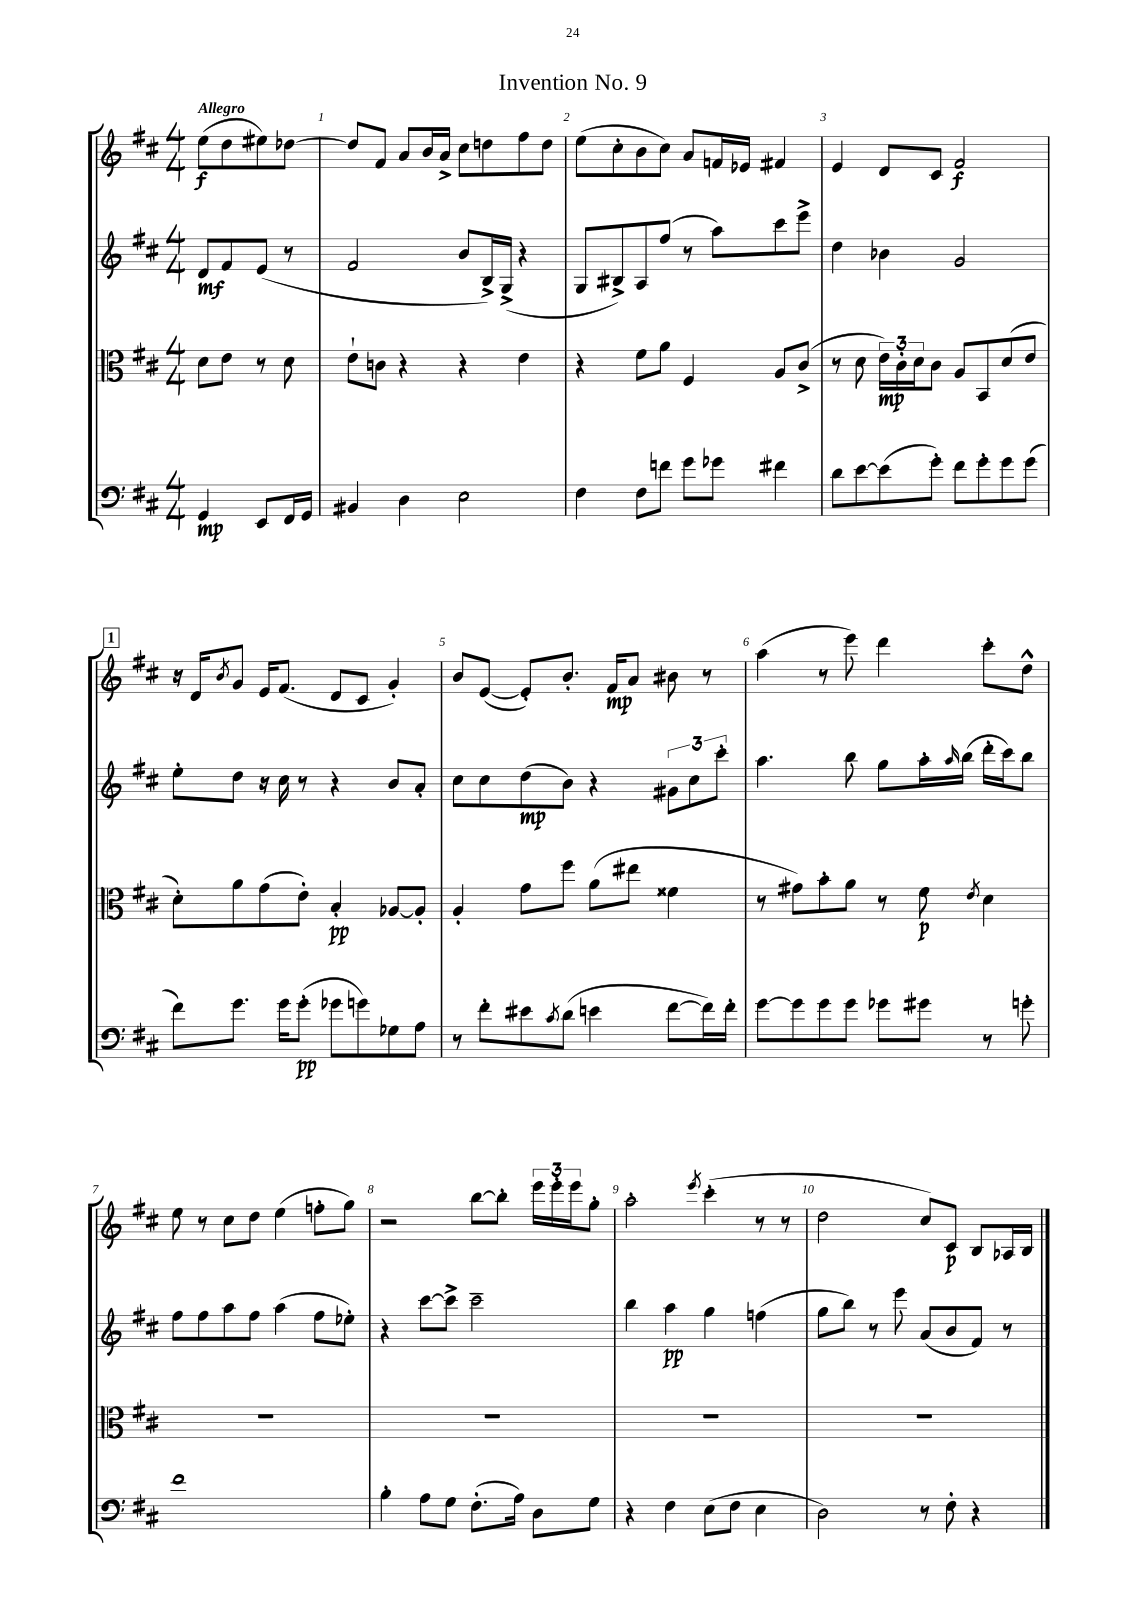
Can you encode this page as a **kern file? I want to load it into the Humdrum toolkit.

**kern	**dynam	**kern	**dynam	**kern	**dynam	**kern	**dynam
*part4	*part4	*part3	*part3	*part2	*part2	*part1	*part1
*staff4	*staff4	*staff3	*staff3	*staff2	*staff2	*staff1	*staff1
*clefF4	*	*clefC3	*	*clefG2	*	*clefG2	*
*k[f#c#]	*	*k[f#c#]	*	*k[f#c#]	*	*k[f#c#]	*
*M4/4	*	*M4/4	*	*M4/4	*	*M4/4	*
=	=	=	=	=	=	=	=
!	!	!	!	!	!	!LO:TX:a:B:t=Allegro	!
4GG/	mp	8d\L	.	8d/L	mf	(8ee\L	f
.	.	8e\J	.	8f#/	.	8dd\	.
8EE/L	.	8r	.	(8e/J	.	8ee#X\)	.
16FF#/L	.	8d\	.	8r	.	[8dd-X\J	.
16GG/JJ	.	.	.	.	.	.	.
=1	=1	=1	=1	=1	=1	=1	=1
4BB#X/	.	8e`\L	.	2f#/	.	8dd-/L]	.
.	.	8cn\J	.	.	.	8f#/J	.
4D\	.	4r	.	.	.	8a/L	.
.	.	.	.	.	.	16b/L	.
.	.	.	.	.	.	16a^/JJ	.
2E\	.	4r	.	8b/L	.	8cc#\L	.
.	.	.	.	16B^/L)	.	8ddn\	.
.	.	.	.	(16G^/JJ	.	.	.
.	.	4e\	.	4r	.	8ff#\	.
.	.	.	.	.	.	8dd\J	.
=2	=2	=2	=2	=2	=2	=2	=2
4F#\	.	4r	.	8G/L	.	(8ee\L	.
.	.	.	.	8B#X^/)	.	8cc#'\	.
8F#\L	.	8f#\L	.	8A/	.	8b\	.
8fn\J	.	8a\J	.	(8ff#/J	.	8cc#\J)	.
8g\L	.	4F#/	.	8r	.	8a/L	.
8g-X\J	.	.	.	8aa\L)	.	16fn/L	.
.	.	.	.	.	.	16e-X/JJ	.
4f#X\	.	8A/L	.	8ccc#\	.	4f#X/	.
.	.	(8c#^/J	.	8eee^\J	.	.	.
=3	=3	=3	=3	=3	=3	=3	=3
8d\L	.	8r	.	4dd\	.	4e/	.
[8e\	.	8d\	.	.	.	.	.
(8e\]	.	24e\LL)	mp	4b-X\	.	8d/L	.
.	.	24c#'\	.	.	.	.	.
.	.	24d\J	.	.	.	.	.
8g'\J)	.	8c#\J	.	.	.	8c#/J	.
8f#\L	.	8A/L	.	2g/	.	2f#/	f
8g'\	.	8BB/	.	.	.	.	.
8g\	.	(8d/	.	.	.	.	.
(8g\J	.	8e/J	.	.	.	.	.
!!LO:LB:g=z
!!LO:REH:place=s1:t=1
=4	=4	=4	=4	=4	=4	=4	=4
8f#\L)	.	8d'\L)	.	8ee'\L	.	16r	.
.	.	.	.	.	.	16d/KL	.
.	.	.	.	.	.	8qb/	.
8.g\J	.	8a\	.	8dd\J	.	8g/J	.
.	.	(8g\	.	16r	.	16e/KL	.
16g\KL	.	.	.	16cc#\	.	(8.f#/J	.
(8g'\J	pp	8e'\J)	.	8r	.	.	.
8g-X\L	.	4B'/	pp	4r	.	8d/L	.
8gn\)	.	.	.	.	.	8c#/J	.
8G-X\	.	[8A-X/L	.	8b/L	.	4g'/)	.
8A\J	.	8A-'/J]	.	8a'/J	.	.	.
=5	=5	=5	=5	=5	=5	=5	=5
8r	.	4A'/	.	8cc#\L	.	8b/L	.
8f#'\L	.	.	.	8cc#\	.	([8e/J	.
8e#X\	.	8g\L	.	(8dd\	mp	8e'/L])	.
8qc#/	.	.	.	.	.	.	.
(8d\J	.	8ff#\J	.	8b\J)	.	8.b'/J	.
4en\	.	(8a\L	.	4r	.	.	.
.	.	.	.	.	.	16f#/KL	mp
.	.	8ee#X\J	.	.	.	8a/J	.
[8f#\L	.	4f##X\	.	12g#X\L	.	8b#X\	.
.	.	.	.	12cc#\	.	.	.
16f#\L])	.	.	.	.	.	8r	.
.	.	.	.	12ccc#'\J	.	.	.
16f#'\JJ	.	.	.	.	.	.	.
=6	=6	=6	=6	=6	=6	=6	=6
[8g\L	.	8r	.	4.aa\	.	(4aa\	.
8g\]	.	8g#X\L)	.	.	.	.	.
8g\	.	8b'\	.	.	.	8r	.
8g\J	.	8a\J	.	8bb\	.	8eee\)	.
8g-X\L	.	8r	.	8gg\L	.	4ddd\	.
8g#X\J	.	8f#\	p	16aa'\L	.	.	.
.	.	.	.	16qqaa/	.	.	.
.	.	.	.	(16bb\JJ	.	.	.
.	.	8qe/	.	.	.	.	.
8r	.	4d\	.	16ddd'\LL	.	8ccc#'\L	.
.	.	.	.	16ccc#\J)	.	.	.
8gn'\	.	.	.	8bb\J	.	8dd^^\J	.
!!LO:LB:g=z
=7	=7	=7	=7	=7	=7	=7	=7
1f#	.	1r	.	8ff#\L	.	8ee\	.
.	.	.	.	8ff#\	.	8r	.
.	.	.	.	8aa\	.	8cc#\L	.
.	.	.	.	8ff#\J	.	8dd\J	.
.	.	.	.	(4aa\	.	(4ee\	.
.	.	.	.	8ff#\L	.	8ffn'\L	.
.	.	.	.	8ee-X'\J)	.	8gg\J)	.
=8	=8	=8	=8	=8	=8	=8	=8
4B'\	.	1r	.	4r	.	2r	.
8A\L	.	.	.	[8ccc#\L	.	.	.
8G\J	.	.	.	8ccc#^\J]	.	.	.
(8.F#'\L	.	.	.	2ccc#~\	.	[8bb\L	.
.	.	.	.	.	.	8bb'\J]	.
16A\Jk)	.	.	.	.	.	.	.
8D\L	.	.	.	.	.	24eee\LL	.
.	.	.	.	.	.	24eee'\	.
.	.	.	.	.	.	24eee\J	.
8G\J	.	.	.	.	.	8gg'\J	.
=9	=9	=9	=9	=9	=9	=9	=9
4r	.	1r	.	4bb\	.	2aa'\	.
4F#\	.	.	.	4aa\	pp	.	.
.	.	.	.	.	.	8qeee/	.
(8E\L	.	.	.	4gg\	.	(4ccc#'\	.
8F#\J	.	.	.	.	.	.	.
4E\	.	.	.	(4ffn\	.	8r	.
.	.	.	.	.	.	8r	.
=10	=10	=10	=10	=10	=10	=10	=10
2D\)	.	1r	.	8gg\L	.	2dd\	.
.	.	.	.	8bb\J)	.	.	.
.	.	.	.	8r	.	.	.
.	.	.	.	8eee\	.	.	.
8r	.	.	.	(8a/L	.	8cc#/L)	.
8F#'\	.	.	.	8b/	.	8c#/J	p
4r	.	.	.	8f#/J)	.	8B/L	.
.	.	.	.	8r	.	16A-X/L	.
.	.	.	.	.	.	16B/JJ	.
==	==	==	==	==	==	==	==
*-	*-	*-	*-	*-	*-	*-	*-
